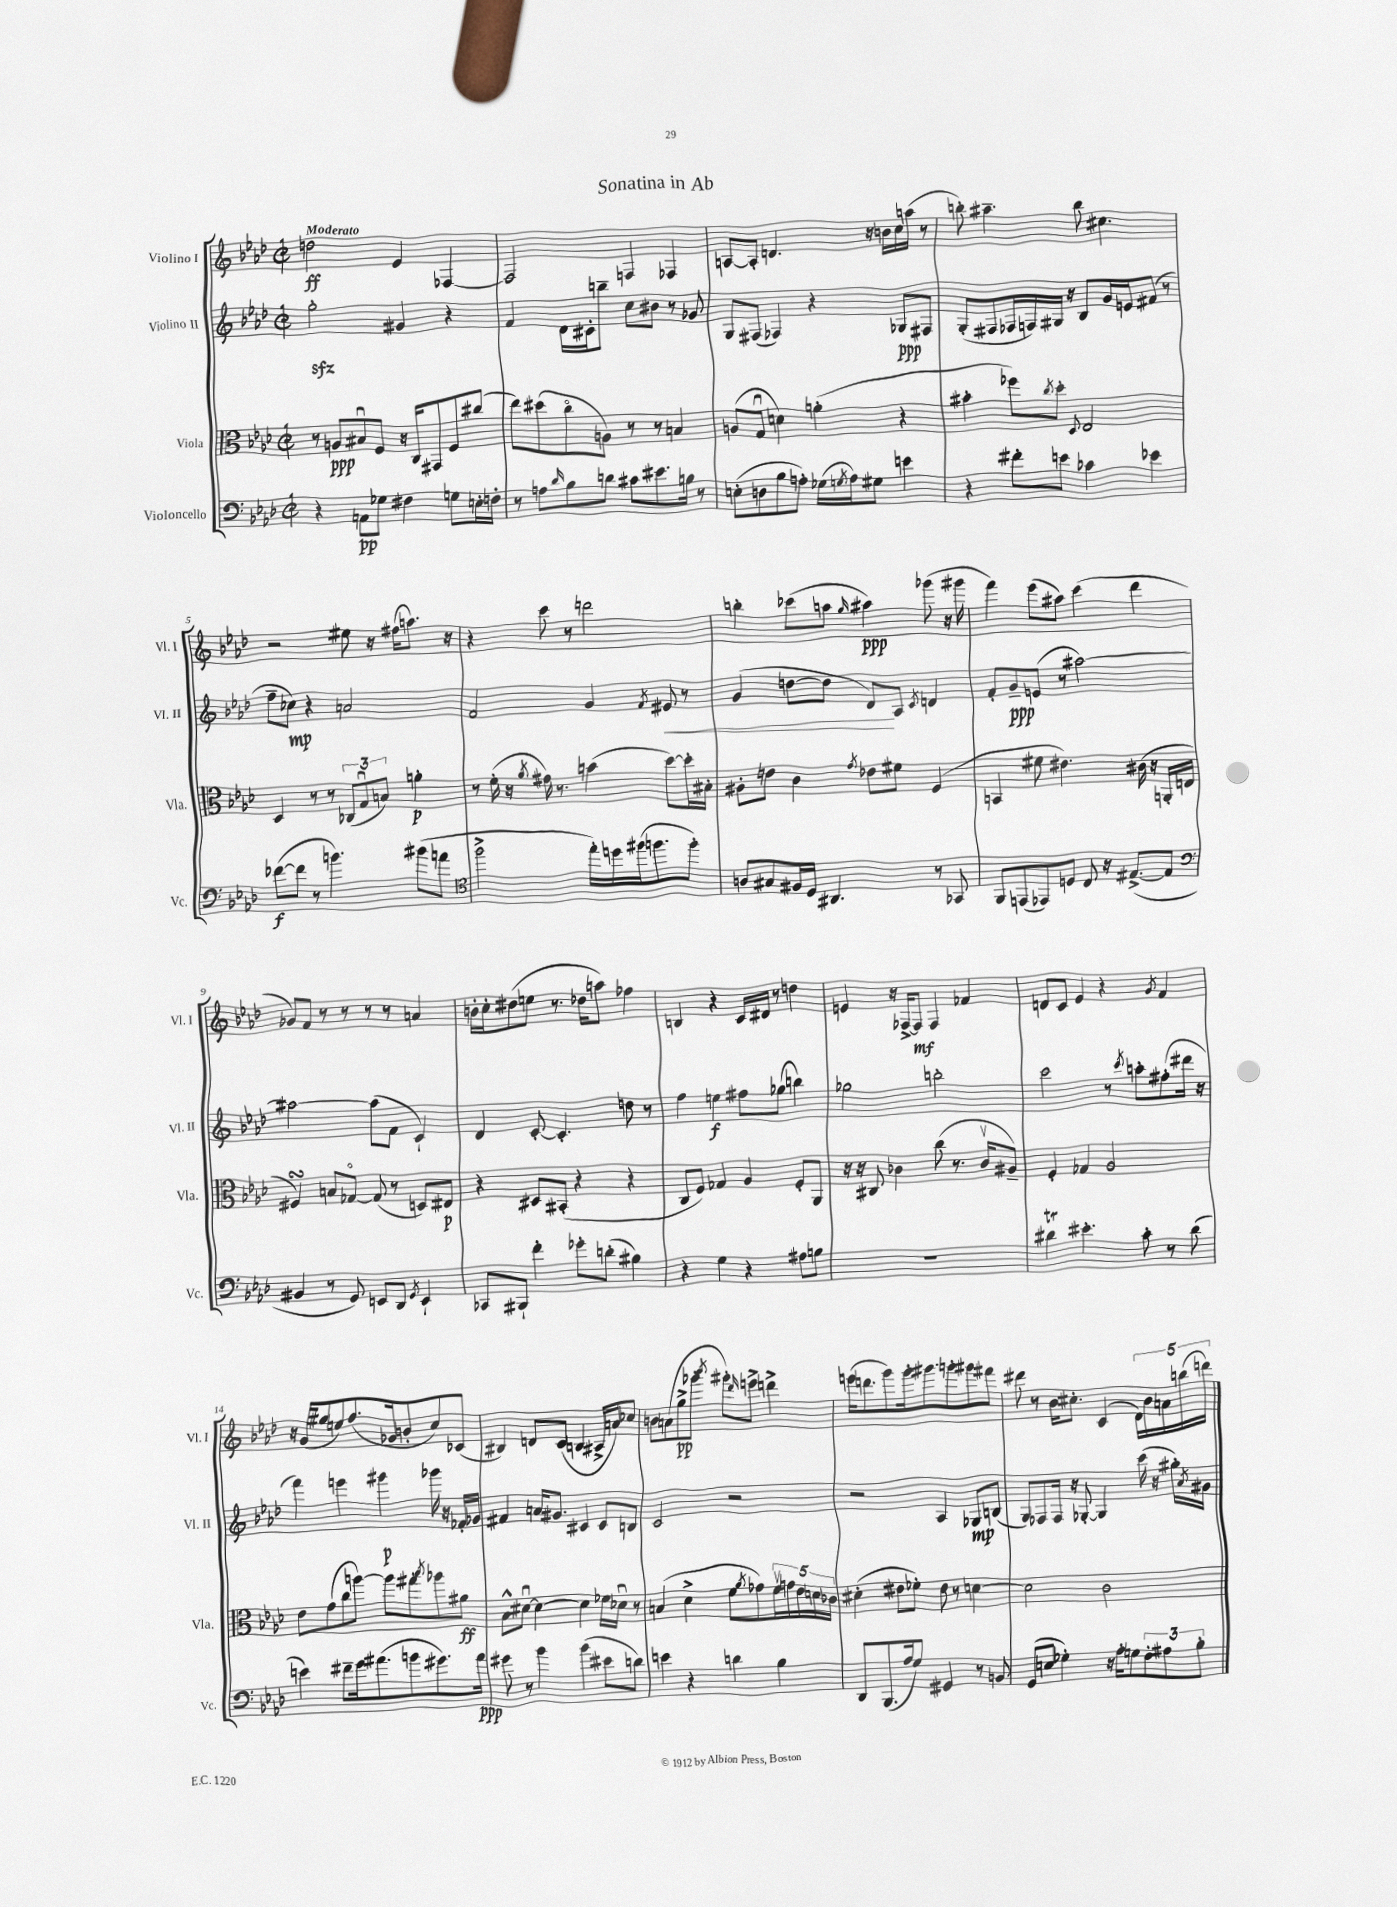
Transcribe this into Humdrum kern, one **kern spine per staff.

**kern	**kern	**kern	**kern
*staff4	*staff3	*staff2	*staff1
*clefF4	*clefC3	*clefG2	*clefG2
*k[b-e-a-d-]	*k[b-e-a-d-]	*k[b-e-a-d-]	*k[b-e-a-d-]
*M2/2	*M2/2	*M2/2	*M2/2
*met(c|)	*met(c|)	*met(c|)	*met(c|)
4r	8r	2gg'	2dd
.	8A	.	.
8AA	8B#u	.	.
8G-	8F	.	.
4F#	16r	4g#	4e-
.	16C	.	.
.	8GG#	.	.
8G	8F	4r	[4F-
16E'	(8cc#	.	.
16F'	.	.	.
=	=	=	=
8r	8ee-)	4f	2F-]
8A	(8dd#	.	.
16qqd-	.	.	.
8B-	8cco	16d-	.
.	.	16c#'	.
8d	8A)	8bb~	.
8c#	8r	8cc	4F
8.e#	8r	8b#	.
.	4B	8r	4F-
16B	.	.	.
8r	.	8g-	.
=	=	=	=
(8E'	(8A	8G	[8A
8D	8Gu	(8F#	8A']
8B-	4d)	4F-)	4.d
8A')	.	.	.
(16G-	(4a'	4r	.
8qG	.	.	.
16A)	.	.	.
8G#	.	.	16r
.	.	.	16b
4e	4r	8G-	16cc
.	.	.	(16aa
.	.	8F#	8r
=	=	=	=
4r	4b#'	(8G'	8bb')
.	.	8F#	4.aa#~
8f#'	8ff-)	16F-	.
.	.	16F)	.
.	8qcc	.	.
8e	8dd-'	16G#	.
.	.	16r	.
.	8qqD-	.	.
4c-	2E-	8B-	8bb
.	.	16g	4.cc#
.	.	16e	.
4e-	.	(8f#	.
.	.	8r	.
=	=	=	=
([8f-	4D-	8ff~	2r
8f-]	.	8cc-)	.
8r	8r	4r	.
4.b)	8r	.	.
.	(12C-	2a	8ee#
.	12Gu	.	.
.	.	.	16r
.	12B)	.	.
.	.	.	(16ff#
(8b#	4a'	.	8.aa)
8a	.	.	.
.	.	.	16r
=	=	=	=
*clefC4	*	*	*
2ff^	8r	2f	4r
.	(16f'	.	.
.	16r	.	.
.	8qa-	.	.
.	16g#)	.	8ccc
.	8.r	.	.
.	.	.	8r
16ee-')	(4b	4g	2ddd
16dd	.	.	.
(16ff#	.	.	.
8.ff	.	.	.
.	.	8qf	.
.	[8dd-)	8e#	.
8ff')	16dd-']	8r	.
.	16B#'	.	.
=	=	=	=
8A	8A#'	(4g	4bb'
8G#	8e	.	.
16F#	4c	[8dd	(8ccc-
16D-	.	.	.
4.AA#	.	8dd]	8aa
.	8qg	.	16qqgg
.	8e-	8d-)	4aa#)
.	8f#	8A-	.
.	.	8qc	.
8r	(4F	4d	(8ggg-
8GG-	.	.	16r
.	.	.	16ggg#
=	=	=	=
8FF	4BB	8f'	4fff)
(8EE	.	8g~	.
8EE-)	8f#	(8e	(8eee-
8D	4.e#)	8r	8aa#)
8C	.	[2aa#)	(4ccc
16r	.	.	.
([8.E#^	.	.	.
.	(16c#	.	4ddd-
.	16r	.	.
8E#]	16AA'	.	.
.	16E	.	.
=	=	=	=
*clefF4	*	*	*
4BB#	4F#)	2aa#_	8g-)
.	.	.	8f
8r	8B	.	8r
8GG)	[8G-o	.	8r
8EE	(8G-]	(8aa#]	8r
8DD-	8r	8f	8r
8qGG	.	.	.
4EE`	8D)	4c`)	4a
.	8E#	.	.
=	=	=	=
8CC-	4r	4d-	16b'
.	.	.	16cc'
8BBB#`	.	.	(8dd#
4f'	8D#	[8c'	8ee
.	(8BB#'	4.c']	8.r
8g-'	4r	.	.
.	.	.	16dd-
(8d'	.	.	8aa)
4B#)	4r	8dd	4ff-
.	.	8r	.
=	=	=	=
4r	8C	4ff	4B
.	8F)	.	.
4G	4G-	4ee	4r
4r	4A-	8ff#	16c
.	.	.	16d#
.	.	(8gg-	8r
8A#	8F'	4bb)	4dd
8B	8AA-	.	.
=	=	=	=
1r	16r	2gg-	4e
.	16r	.	.
.	8C#	.	.
.	4c-	.	16r
.	.	.	[16F-^
.	.	.	8F-]
.	(8cc	2bb'	4F-
.	8.r	.	.
.	.	.	4f-
.	16c-v	.	.
.	8A#~)	.	.
=	=	=	=
4d#	4F'	2ccc	8d
.	.	.	8c
4.e#'	4G-	.	4e-
.	2A-	8r	4r
.	.	8qccc	.
8c'	.	8aa'	.
.	.	.	8qg
8r	.	(8ff#'	4f
(8d#	.	16ddd#	.
.	.	16r	.
=	=	=	=
4e)	8e-	4fff)	16r
.	.	.	(16g
.	(8g	.	8gg#
8f#~	8cc	4eee	8ee)
16g	[8aa)	.	(8.ff
(8.a#	.	.	.
.	8aa]	4ggg#	.
.	.	.	16g-
8b	8gg#'	.	8b'
.	8qbb-	.	.
8.g#)	8aa-	16ggg-	8cc)
.	.	16r	.
.	8a#	16f-'	(8c-
16a#	.	16g-	.
=	=	=	=
8g#	8B-^^	4f#	4B#)
8r	[8d#u	.	.
4b-	4d#_	16a	8d
.	.	8.g#	.
.	.	.	(8c
(4b-	4d#]	4c#	4B
8e#	16f-	8c#	16A#^
.	16d-u	.	16a)
8d)	8r	8B	8cc-
=	=	=	=
4e	(4B	2c	8b
.	.	.	(8a
4r	4d-^	.	8gg^
.	.	.	8ggg-'
.	.	.	8qbbb-
4d	8f	2r	8ggg#')
.	8qa-	.	16qqddd-
.	8g-)	.	8eee^
4B-	20fv	.	4ddd^
.	20g	.	.
.	20e-	.	.
.	20d	.	.
.	20c-	.	.
=	=	=	=
8DD-	(4d#'	2r	(16eee
.	.	.	8.ddd
(8.BBB-	.	.	.
.	8e#	.	8ggg)
16A-	.	.	.
8G)	8f-')	.	16ggg'
.	.	.	8.ggg#
4GG#	8e#	4A-	.
.	8r	.	8ggg'
8r	[4d	8G-	8ggg#
8BB	.	(8B	8fff#
=	=	=	=
(8GG	2d]	8G)	8ddd#
8E	.	8F-	8r
4G-')	.	16F-	16b-
.	.	16r	8.cc#'
.	.	[8G-'	.
16r	2c	4G-]	(4c
16A-'	.	.	.
8G	.	.	.
12F'	.	(16ccc	20d-)
.	.	.	20b-
.	.	16r	.
12A#	.	.	.
.	.	.	20a
.	.	16gg#')	.
.	.	.	(20bb
12B-'	.	.	.
.	.	8qa-	.
.	.	16g#	.
.	.	.	20ddd)
==	==	==	==
*-	*-	*-	*-
